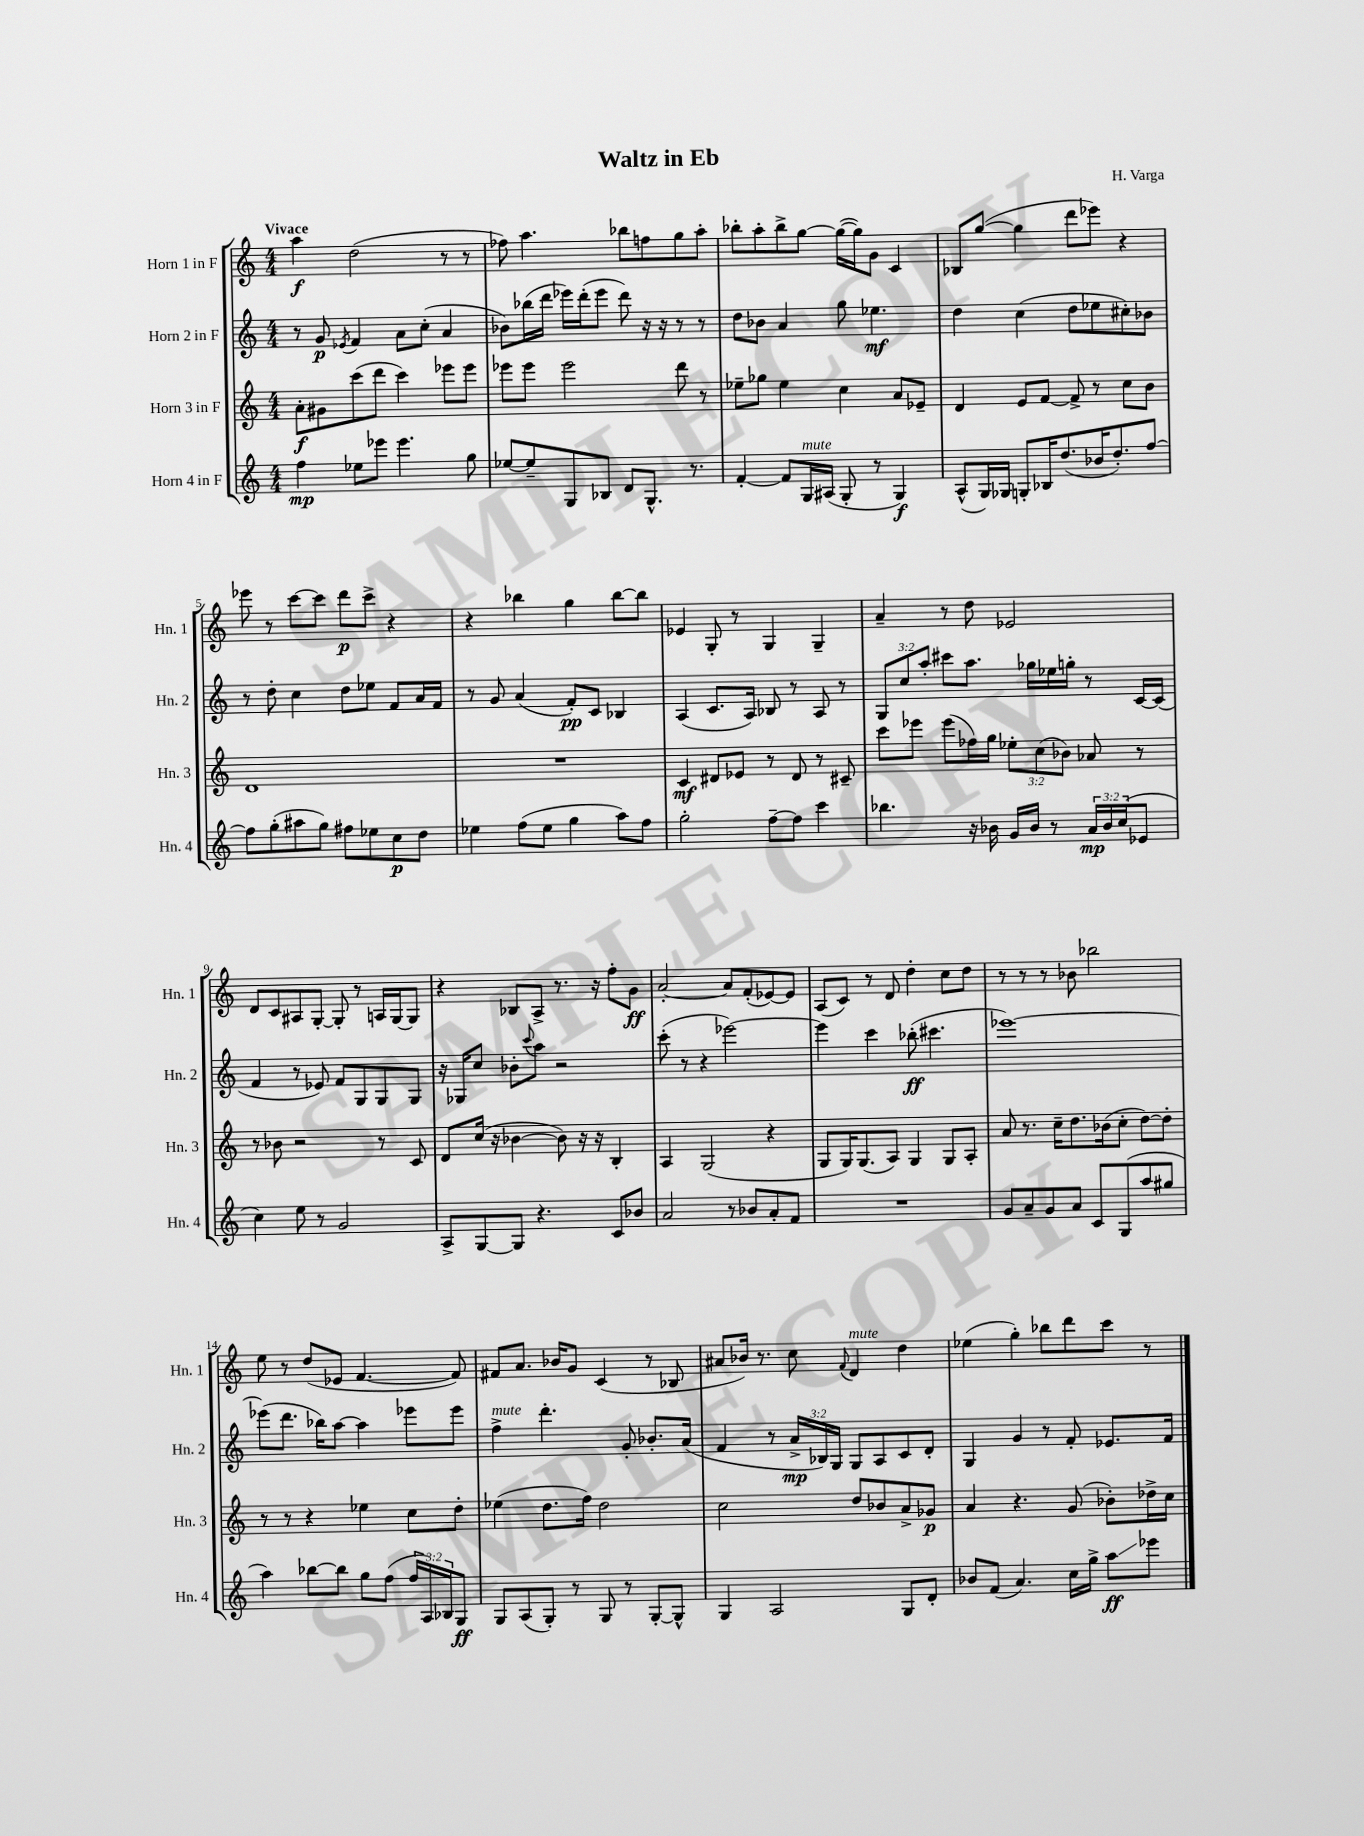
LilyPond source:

\header { title = "Waltz in Eb" composer = "H. Varga" }
<<
\new StaffGroup <<
\new Staff = "s0" \with { instrumentName = "Horn 1 in F" shortInstrumentName = "Hn. 1" } {
    \clef treble \key c \major \numericTimeSignature \time 4/4 \tempo "Vivace"
    a''4\f d''2( r8 r8 |
    fes''8) a''4. bes''8 f''8 g''8 a''8-. |
    bes''8-. a''8-. bes''8-> g''8~ g''16~( g''16) g'8 c'4 |
    bes8 g''8~( g''4 d'''8 ees'''8) r4 |
    ees'''8 r8 c'''8~ c'''8 d'''8\p c'''8-> r4 |
    r4 bes''4 g''4 bes''8~ bes''8 |
    ees'4 g8-. r8 g4 g4-- |
    a'4-- r8 d''8 ees'2 |
    d'8 c'8 ais8 g8~-. g8-. r8 a16 g16~ g8 |
    r4 bes8 a8-> r8. r16 f''8-. g'8\ff |
    a'2~-. a'8 f'8-.( ees'8~) ees'8 |
    a8( c'8) r8 d'8 d''4-. c''8 d''8 |
    r8 r8 r8 bes'8 bes''2 |
    e''8 r8 d''8( ees'8 f'4.~ f'8) |
    fis'8 a'8. bes'16 g'8 c'4( r8 bes8 |
    ais'8 bes'16) r8. c''8 \appoggiatura { f'8 } d'4^\markup { \italic "mute" } d''4 |
    ees''4( g''4-.) bes''8 d'''8 c'''8 r8 \bar "|." |
}
\new Staff = "s1" \with { instrumentName = "Horn 2 in F" shortInstrumentName = "Hn. 2" } {
    \clef treble \key c \major \numericTimeSignature \time 4/4 \override Staff.TupletNumber.text = #tuplet-number::calc-fraction-text
    r8 g'8\p \acciaccatura { ees'8 } f'4 a'8 c''8-.( a'4 |
    bes'8) bes''16( d'''16 ees'''16) d'''16-.( ees'''8 d'''8) r16 r16 r8 r8 |
    d''8 bes'8 a'4 g''8 ees''4.\mf |
    d''4 c''4( d''8 ees''8 cis''8-.) bes'8 |
    r8 d''8-. c''4 d''8 ees''8 f'8 a'16 f'16 |
    r8 g'8 a'4( f'8-.\pp) c'8 bes4 |
    a4( c'8. a16) bes8 r8 a8 r8 |
    \tuplet 3/2 { g8 c''8 a''8-. } cis'''8 a''8. ges''16 ees''16 g''16-. r8 c'16~ c'16( |
    f'4 r8 ees'8) f'8 g8 g8 g8 |
    r16 ges16 c''8 bes'8-. \appoggiatura { c'''8 } a''8 r2 |
    c'''8-.( r8 r4 ees'''2~) |
    ees'''4 c'''4 bes''8-.\ff( cis'''4. |
    ees'''1~) |
    ees'''8( d'''8. bes''16) a''8~ a''4 ees'''8 ees'''8 |
    f''4->^\markup { \italic "mute" } d'''4.-. g'8-. bes'8.-. a'16( |
    f'4 r8 \tuplet 3/2 { a'16->\mp bes16) g16 } g8 a8 c'8 d'8-. |
    g4 g'4 r8 f'8-. ees'8. f'16 \bar "|." |
}
\new Staff = "s2" \with { instrumentName = "Horn 3 in F" shortInstrumentName = "Hn. 3" } {
    \clef treble \key c \major \numericTimeSignature \time 4/4 \override Staff.TupletNumber.text = #tuplet-number::calc-fraction-text
    a'8-.\f gis'8 c'''8( d'''8 c'''4) ees'''8 ees'''8 |
    ees'''8 ees'''8 ees'''2 d'''8 r8 |
    ees''8-- ges''8 ees''4 c''4 a'8 ees'8-- |
    d'4 e'8 f'8~ f'8-> r8 c''8 b'8 |
    d'1 |
    R1 |
    c'4\mf dis'8 ees'8 r8 dis'8 r8 cis'8-- |
    c'''8 ees'''8 ees'''8( fes''16) g''16 \tuplet 3/2 { ees''8-. c''8( bes'8) } aes'8 r8 |
    r8 bes'8 r2 r8 c'8 |
    d'8 c''16( r16 bes'4~ bes'8) r16 r16 b4-. |
    a4 g2( r4 |
    g8 g16) g8.( a8) g4 g8 a8-. |
    a'8 r8. c''16-- d''8. bes'16( c''8-. d''8~) d''8-. |
    r8 r8 r4 ees''4 c''8 d''8-. |
    ees''4( d''8. f''16) d''2 |
    c''2 d''8 bes'8 a'8-> ges'8\p |
    a'4 r4. g'8( bes'8-.) des''16-> c''16 \bar "|." |
}
\new Staff = "s3" \with { instrumentName = "Horn 4 in F" shortInstrumentName = "Hn. 4" } {
    \clef treble \key c \major \numericTimeSignature \time 4/4 \override Staff.TupletNumber.text = #tuplet-number::calc-fraction-text
    f''4\mp ees''8 ees'''8 ees'''4. g''8 |
    ees''8~ ees''8-- g8 bes8 d'8 g8.-^ r8. |
    f'4~-. f'8 g16^\markup { \italic "mute" } ais16( g8-. r8 g4\f) |
    a8-^( g16) ges16 g8-. bes16 d''8.( bes'16 d''8.-.) f''8~ |
    f''8 g''8-.( ais''8 g''8) fis''8 ees''8 c''8\p d''8 |
    ees''4 f''8( ees''8 g''4 a''8) f''8 |
    g''2-. f''8~-- f''8 c'''4 |
    bes''4. r16 bes'16 g'16 bes'16 r8 \tuplet 3/2 { a'16\mp bes'16 c''16( } ees'8 |
    c''4) e''8 r8 g'2 |
    a8-> g8~ g8 r4. c'8 bes'8 |
    a'2 r8 bes'8 a'8-. f'8 |
    R1 |
    g'8 a'8-- g'8 a'8 c'8 g8( a''8 gis''8 |
    a''4) bes''8~ bes''8 g''8 f''8( \tuplet 3/2 { f''16 a16) bes16 } g8\ff |
    g8 a8( g8-.) r8 g8 r8 g8~-. g8-^ |
    g4 a2 g8 d'8-. |
    bes'8 f'8( a'4.) c''16 g''16-> a''8\glissando\ff ees'''8 \bar "|." |
}
>>
>>
